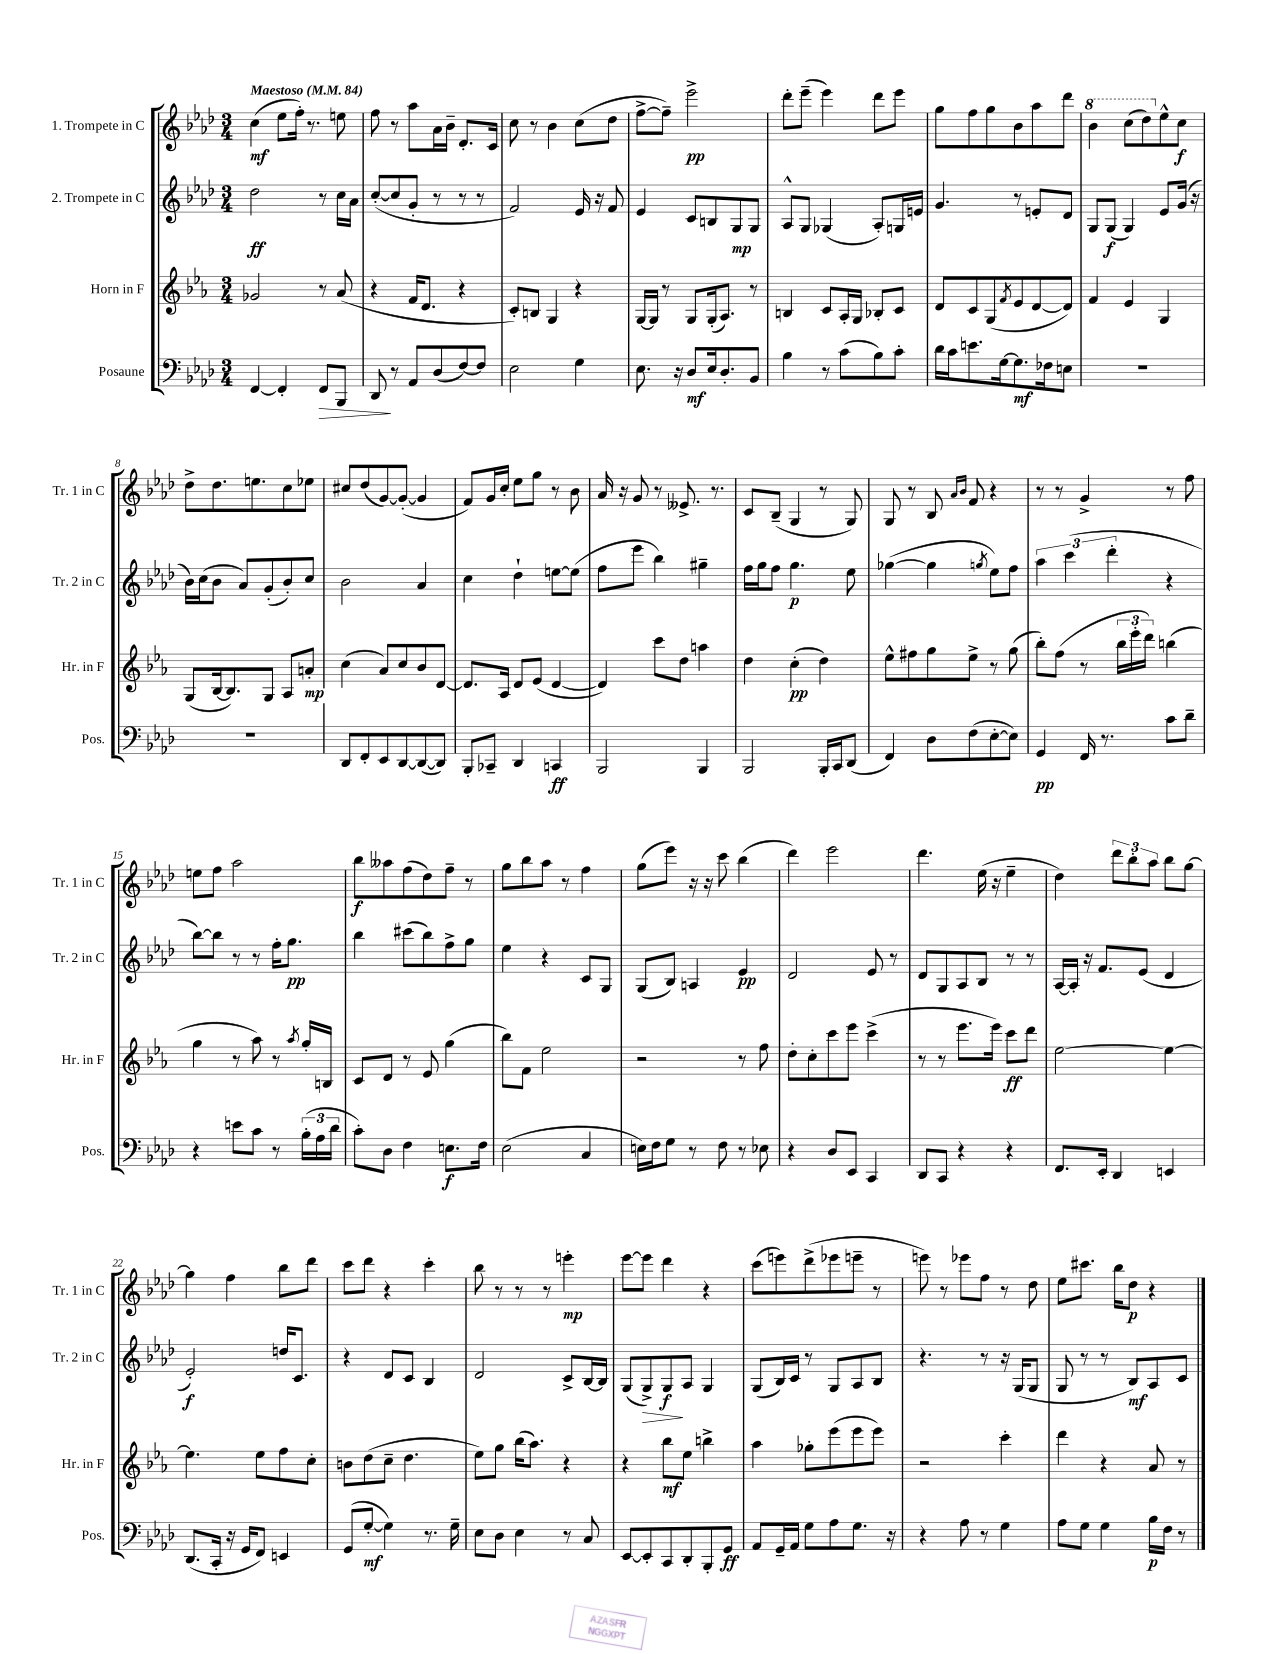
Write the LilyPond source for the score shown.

<<
\new StaffGroup <<
\new Staff = "s0" \with { instrumentName = "1. Trompete in C" shortInstrumentName = "Tr. 1 in C" } {
    \clef treble \key aes \major \numericTimeSignature \time 3/4 \tempo "Maestoso" 4 = 84
    c''4\mf( ees''8 f''16-.) r8. e''8 |
    f''8 r8 aes''8 aes'16 bes'16-- des'8.-. c'16 |
    c''8 r8 bes'4 c''8( des''8 |
    f''8~-> f''8--) ees'''2->\pp |
    des'''8-. ees'''8--( ees'''4) des'''8 ees'''8 |
    g''8 f''8 g''8 bes'8 aes''8 des'''8 |
    \ottava #1 bes''4 c'''8( des'''8) \ottava #0 ees''8-^ c''8\f |
    des''8-> des''8. e''8. c''8 ees''8 |
    cis''8 des''8( g'8~) g'8~-.( g'4 |
    f'8) g'16 c''16-. ees''8 g''8 r8 bes'8 |
    aes'16 r16 g'8 r8 eeses'8.-> r8. |
    c'8 bes8--( g4 r8 g8) |
    g8 r8 bes8 \grace { aes'16 bes'16 } f'8 r4 |
    r8 r8 g'4-> r8 f''8 |
    e''8 f''8 aes''2 |
    bes''8\f aeses''8 f''8( des''8) f''8-- r8 |
    g''8 bes''8 aes''8 r8 f''4 |
    g''8( ees'''8) r16 r16 c'''8 bes''4( |
    des'''4) ees'''2 |
    des'''4. ees''16( r16 ees''4-- |
    des''4) \tuplet 3/2 { des'''8 bes''8-. aes''8 } bes''8 g''8~ |
    g''4 f''4 bes''8 des'''8 |
    c'''8 des'''8 r4 c'''4-. |
    bes''8 r8 r8 r8 e'''4-.\mp |
    ees'''8~ ees'''8 des'''4 r4 |
    c'''8( e'''8) des'''8->( ees'''8 e'''8-- r8 |
    e'''8) r8 ees'''8 f''8 r8 des''8 |
    ees''8 cis'''8. bes''16 des''8\p r4 \bar "|." |
}
\new Staff = "s1" \with { instrumentName = "2. Trompete in C" shortInstrumentName = "Tr. 2 in C" } {
    \clef treble \key aes \major \numericTimeSignature \time 3/4
    des''2\ff r8 c''16 aes'16 |
    c''8~-.( c''8 g'8-. r8 r8 r8 |
    f'2) ees'16 r16 f'8 |
    ees'4 c'8 b8 g8\mp g8 |
    aes8-^ g8 ges4( aes8-.) g16 e'16 |
    g'4. r8 e'8-. des'8 |
    g8 g8\f( g4) ees'8 g'16( r16 |
    bes'16) c''16( bes'8 aes'8) g'8-.( bes'8-.) c''8 |
    bes'2 aes'4 |
    c''4 des''4-! e''8~ e''8( |
    f''8 ees'''8 bes''4) gis''4-- |
    f''16 g''16 f''8 g''4.\p ees''8 |
    ges''4~( ges''4 \acciaccatura { g''8 } ees''8) f''8 |
    \tuplet 3/2 { aes''4 c'''4( des'''4-. } r4 |
    bes''8~) bes''8 r8 r8 f''16-. g''8.\pp |
    bes''4 cis'''8( bes''8) f''8-> g''8 |
    ees''4 r4 c'8 g8 |
    g8( bes8) a4 ees'4\pp |
    des'2 ees'8 r8 |
    des'8 g8 aes8 bes8 r8 r8 |
    aes16~ aes16-. r16 f'8. ees'8( des'4 |
    ees'2-.\f) d''16 c'8. |
    r4 des'8 c'8 bes4 |
    des'2 c'8-> bes16~ bes16 |
    g8( g8->\>) g8\f\! aes8 g4 |
    g8( bes16) c'16 r8 g8 aes8 bes8 |
    r4. r8 r16 g16( g8 |
    g8 r8 r8 bes8\mf) aes8 c'8 \bar "|." |
}
\new Staff = "s2" \with { instrumentName = "Horn in F" shortInstrumentName = "Hr. in F" } {
    \clef treble \key ees \major \numericTimeSignature \time 3/4
    ges'2 r8 aes'8( |
    r4 f'16 d'8. r4 |
    c'8-.) b8 g4 r4 |
    g16~ g16 r8 g8 g16-.( aes8.) r8 |
    b4 c'8 aes16-. g16 bes8-. c'8 |
    d'8 c'8 g8( \acciaccatura { f'8 } ees'8 d'8~ d'8) |
    f'4 ees'4 g4 |
    g8( bes16~ bes8.) g8 aes8 a'8-.\mp |
    c''4( aes'8) c''8 bes'8 d'8~ |
    d'8. aes16 d'8 ees'8( d'4~ |
    d'4) c'''8 d''8 a''4 |
    d''4 c''4-.\pp( d''4) |
    ees''8-^ fis''8 g''8 ees''8-> r8 g''8( |
    bes''8-.) f''8( r8 \tuplet 3/2 { bes''16 ees'''16-. d'''16) } b''4( |
    g''4 r8 aes''8) r8 \acciaccatura { aes''8 } g''16-. b16 |
    c'8 d'8 r8 ees'8 g''4( |
    bes''8) f'8 ees''2 |
    r2 r8 f''8 |
    d''8-. c''8-. c'''8 ees'''8 c'''4->( |
    r8 r8 ees'''8. ees'''16) c'''8\ff d'''8 |
    ees''2~ ees''4~ |
    ees''4. ees''8 f''8 c''8-. |
    b'8 d''8( c''8-- d''4. |
    ees''8) g''8 bes''16( aes''8.) r4 |
    r4 bes''8\mf ees''8 b''4-> |
    aes''4 ges''8-. ees'''8( ees'''8 ees'''8) |
    r2 c'''4-. |
    d'''4 r4 aes'8 r8 \bar "|." |
}
\new Staff = "s3" \with { instrumentName = "Posaune" shortInstrumentName = "Pos." } {
    \clef bass \key aes \major \numericTimeSignature \time 3/4
    f,4~ f,4-. f,8\> bes,,8 |
    des,8\! r8 aes,8 des8( f8~) f8 |
    ees2 g4 |
    ees8. r16 des8\mf ees16 des8.-. bes,8 |
    bes4 r8 c'8( bes8) c'8-. |
    des'16 c'16 e'8. g16~ g8.\mf fes16 e8 |
    R2. |
    R2. |
    des,8 f,8-. ees,8 des,8~ des,8~( des,8) |
    bes,,8-. ces,8-- des,4 c,4\ff |
    bes,,2 bes,,4 |
    bes,,2 bes,,16-. c,16 des,8( |
    f,4) des8 f8( ees8~-. ees8) |
    g,4\pp f,16 r8. c'8 des'8-- |
    r4 e'8 c'8 r8 \tuplet 3/2 { bes16-.( aes16 des'16 } |
    c'8-.) des8 f4 e8.\f f16 |
    ees2( c4 |
    e16) f16 g8 r8 f8 r8 ees8 |
    r4 des8 ees,8 c,4 |
    des,8 c,8 r4 r4 |
    f,8. ees,16-. des,4 e,4 |
    des,8.( c,16-. r16 g,16 f,8) e,4 |
    g,8( g8~-.\mf g4) r8. g16-- |
    ees8 des8 ees4 r8 c8 |
    ees,8~ ees,8-. c,8 des,8-. bes,,8-. g,8\ff |
    aes,8 g,16-- aes,16 g8 aes8 g8. r16 |
    r4 aes8 r8 g4 |
    aes8 g8 g4 bes16\p f16 r8 \bar "|." |
}
>>
>>
